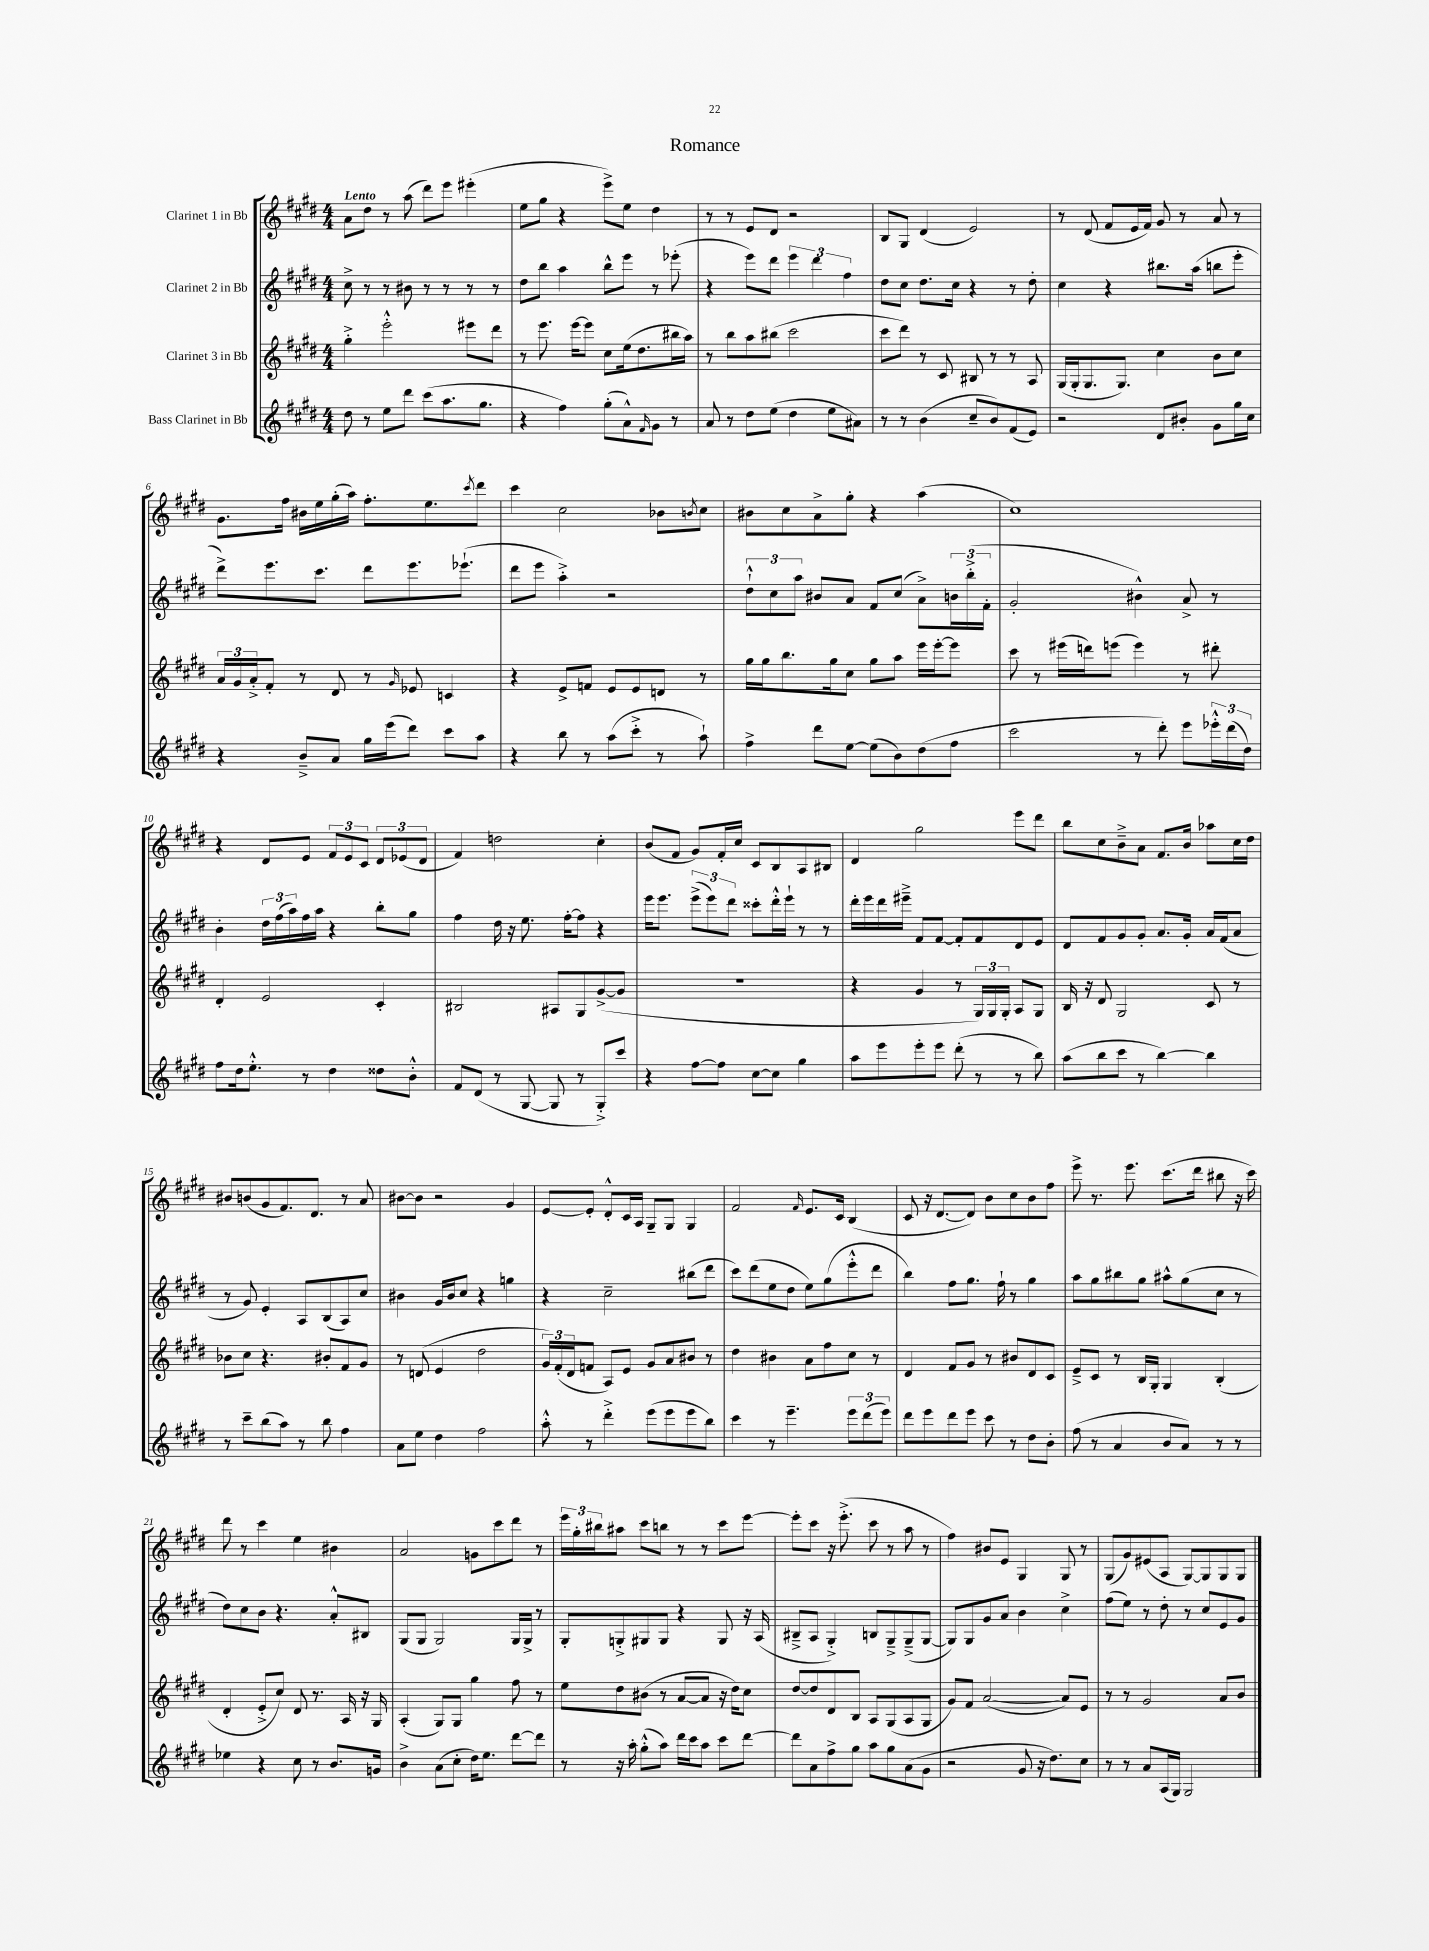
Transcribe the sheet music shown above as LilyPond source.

\header { title = "Romance" }
<<
\new StaffGroup <<
\new Staff = "s0" \with { instrumentName = "Clarinet 1 in Bb" } {
    \clef treble \key e \major \numericTimeSignature \time 4/4 \tempo "Lento"
    a'8 dis''8 r8 a''8( dis'''8) e'''8 eis'''4-.( |
    e''8 gis''8 r4 e'''8->) e''8 dis''4 |
    r8 r8 e'8 dis'8 r2 |
    b8 gis8 dis'4( e'2) |
    r8 dis'8( fis'8 e'16 fis'16) gis'8 r8 a'8 r8 |
    gis'8. fis''16 bis'16 e''16 gis''16-.( a''16) fis''8.-. e''8. \acciaccatura { cis'''8 } dis'''8 |
    cis'''4 cis''2 bes'8 \acciaccatura { b'8 } cis''8 |
    bis'8 cis''8 a'8-> gis''8-. r4 a''4( |
    cis''1) |
    r4 dis'8 e'8 \tuplet 3/2 { fis'8 e'8 cis'8 } \tuplet 3/2 { dis'8 ees'8( dis'8 } |
    fis'4) d''2 cis''4-. |
    b'8( fis'8 gis'8) fis'16-. cis''16 cis'8 b8 a8 bis8 |
    dis'4 gis''2 e'''8 dis'''8 |
    b''8 cis''8 b'8---> a'8 fis'8. b'16 aes''8 cis''16 dis''16 |
    bis'8 b'8( gis'8 fis'8.) dis'8. r8 a'8 |
    bis'8~ bis'8 r2 gis'4 |
    e'8~ e'8-. dis'8-.-^ cis'16 a16 gis8-- gis8 gis4 |
    fis'2 \grace { fis'16 } e'8. cis'16 b4( |
    cis'8 r16 dis'8.~ dis'8) b'8 cis''8 b'8 fis''8 |
    e'''8-> r8. e'''8. cis'''8.( dis'''16 bis''8 r16 cis'''16) |
    dis'''8 r8 cis'''4 e''4 bis'4 |
    a'2 g'8 cis'''8 dis'''8 r8 |
    \tuplet 3/2 { e'''16 gis''16-. bis''16 } ais''8 cis'''8 b''8 r8 r8 cis'''8 e'''8~ |
    e'''8-. cis'''8 r16 e'''8.-.->( cis'''8 r8 a''8 r8 |
    fis''4) bis'8 e'8 gis4 gis8 r8 |
    gis8( gis'8) eis'8( a8 gis8~) gis8 gis8 gis8 \bar "|." |
}
\new Staff = "s1" \with { instrumentName = "Clarinet 2 in Bb" } {
    \clef treble \key e \major \numericTimeSignature \time 4/4
    cis''8-> r8 r8 bis'8 r8 r8 r8 r8 |
    dis''8 b''8 a''4 b''8-^ e'''8 r8 ees'''8-.( |
    r4 e'''8) dis'''8 \tuplet 3/2 { e'''4 dis'''4 fis''4 } |
    dis''8 cis''8 dis''8. cis''16 r4 r8 dis''8-. |
    cis''4 r4 bis''8. a''16( b''8 e'''8-. |
    dis'''8->) e'''8. cis'''8. dis'''8 e'''8. ees'''8.-!( |
    dis'''8 e'''8 a''4-.->) r2 |
    \tuplet 3/2 { dis''8-!-^ cis''8 a''8 } bis'8 a'8 fis'8 cis''8( a'8->) \tuplet 3/2 { b'16 b''16-.->( fis'16-. } |
    gis'2-. bis'4-^) a'8-> r8 |
    b'4-. \tuplet 3/2 { dis''16 fis''16( a''16) } fis''16 a''16 r4 b''8-. gis''8 |
    fis''4 dis''16 r16 e''8. fis''16~-. fis''8 r4 |
    e'''16 e'''8. \tuplet 3/2 { e'''8->( e'''8) dis'''8 } cisis'''8-. dis'''16-.-^ e'''16-! r8 r8 |
    dis'''16-. e'''16 dis'''16 eis'''16---> fis'8 fis'8~ fis'8-. fis'8 dis'8 e'8 |
    dis'8 fis'8 gis'8 gis'8-. a'8. gis'16-. a'16 fis'16( a'8 |
    r8 gis'8) e'4-. a8 b8( a8) cis''8 |
    bis'4 gis'16 bis'16 cis''8 r4 g''4 |
    r4 cis''2-- bis''8( dis'''8 |
    cis'''8) dis'''8( e''8 dis''8 e''8) gis''8( e'''8-.-^ dis'''8 |
    b''4) fis''8 gis''8. fis''16-! r8 gis''4 |
    a''8 gis''8 bis''8 gis''8 ais''8-^ gis''8( cis''8 r8 |
    dis''8) cis''8 b'8 r4. a'8-.-^ bis8 |
    gis8( gis8 gis2) gis16 gis16-> r8 |
    gis8-. g8-.-> gis8 gis8 r4 gis8 r16 a16( |
    bis8---> a8 gis4-.->) b8 gis8---> gis8--->( gis8~ |
    gis8) gis8 gis'8 a'8 b'4 cis''4-> |
    fis''8( e''8) r8 dis''8-. r8 cis''8 e'8 gis'8 \bar "|." |
}
\new Staff = "s2" \with { instrumentName = "Clarinet 3 in Bb" } {
    \clef treble \key e \major \numericTimeSignature \time 4/4
    gis''4-.-> e'''2-.-^ eis'''8 dis'''8 |
    r8 e'''8. e'''16~ e'''8 cis''8 e''16( dis''8. bis''16 a''16) |
    r8 b''8 a''8 bis''8( cis'''2 |
    cis'''8 dis'''8) r8 cis'8 bis8 r8 r8 a8 |
    gis16( gis16-. gis8. gis8.) cis''4 b'8 cis''8 |
    \tuplet 3/2 { a'16 gis'16 a'16-.-> } fis'8-. r8 dis'8 r8 \grace { gis'16 } ees'8 c'4 |
    r4 e'8-> f'8 e'8 e'8 d'8 r8 |
    gis''16 gis''16 b''8. gis''16 cis''8 gis''8 a''8 e'''16 e'''16~-. e'''8 |
    cis'''8 r8 eis'''16( d'''16) e'''8( e'''4) r8 dis'''8-. |
    dis'4-. e'2 cis'4-. |
    bis2 ais8 gis8 gis'8~->( gis'8 |
    R1 |
    r4 gis'4 r8 \tuplet 3/2 { gis16) gis16 gis16-. } a8 gis8 |
    b16 r16 dis'8 gis2 cis'8 r8 |
    bes'8 cis''8 r4. bis'8-. fis'8 gis'8 |
    r8 d'8( e'4 dis''2 |
    \tuplet 3/2 { gis'16) fis'16-.( dis'16 } f'8 a8) e'8 gis'8 a'8 bis'8 r8 |
    dis''4 bis'4 a'8 fis''8 cis''8 r8 |
    dis'4 fis'8 gis'8 r8 bis'8 dis'8 cis'8 |
    e'8---> cis'8 r8 b16 gis16-. gis4 b4-.( |
    dis'4-. e'8-.-> cis''8) dis'8 r8. a16 r16 gis16 |
    a4-.( gis8) gis8 gis''4 fis''8 r8 |
    e''8 dis''8 bis'8( r8 a'8~ a'8 r16 dis''16) cis''8 |
    dis''8~ dis''8 dis'8 b8 a8 gis8( a8 gis8 |
    gis'8) fis'8 a'2~( a'8) e'8 |
    r8 r8 gis'2 a'8 b'8 \bar "|." |
}
\new Staff = "s3" \with { instrumentName = "Bass Clarinet in Bb" } {
    \clef treble \key e \major \numericTimeSignature \time 4/4
    dis''8 r8 e''8 dis'''8 cis'''8( a''8. gis''8. |
    r4 fis''4) gis''8-.( a'8-^) \grace { fis'16 } gis'8 r8 |
    a'8 r8 dis''8 e''8( dis''4 e''8 ais'8) |
    r8 r8 b'4( cis''8-- b'8) fis'8( e'8) |
    r2 dis'8 bis'8-. gis'8 gis''16 cis''16 |
    r4 b'8---> a'8 gis''16 e'''16( dis'''8) cis'''8 a''8 |
    r4 b''8 r8 a''8( cis'''8-.-> r8 a''8-!) |
    fis''4-> dis'''8 e''8~ e''8( b'8) dis''8( fis''8 |
    cis'''2 r8 dis'''8-.) e'''8 \tuplet 3/2 { ees'''16-.-^ dis'''16( dis''16) } |
    fis''8 dis''16 e''8.-.-^ r8 dis''4 disis''8 b'8-.-^ |
    fis'8 dis'8( r8 gis8~ gis8 r8 gis8-.->) cis'''8 |
    r4 fis''8~ fis''8 cis''8~ cis''8 gis''4 |
    a''8 e'''8 e'''8-. e'''8 dis'''8-.( r8 r8 b''8) |
    a''8( b''8 cis'''8 r8 b''4~) b''4 |
    r8 cis'''8-- b''8( a''8) r8 b''8 fis''4 |
    a'8 e''8 dis''4 fis''2 |
    a''8-.-^ r8 dis'''4-.-> e'''8( e'''8 e'''8 b''8) |
    cis'''4 r8 e'''4.-- \tuplet 3/2 { e'''8 dis'''8( e'''8) } |
    dis'''8 e'''8 dis'''8 e'''8 cis'''8 r8 dis''8 b'8-. |
    fis''8( r8 a'4 b'8 a'8) r8 r8 |
    ees''4 r4 cis''8 r8 b'8. g'16 |
    b'4-> a'8( cis''8-. dis''16) e''8. dis'''8~ dis'''8 |
    r8 r16 a''16-. gis''8-.-^( a''8) dis'''16 cis'''16 a''8 cis'''8 dis'''8~ |
    dis'''8 a'8 fis''8-> gis''8 a''8 gis''8 a'8( gis'8 |
    r2 gis'8 r16 dis''8.) cis''8 |
    r8 r8 a'8 a16( gis16) gis2 \bar "|." |
}
>>
>>
